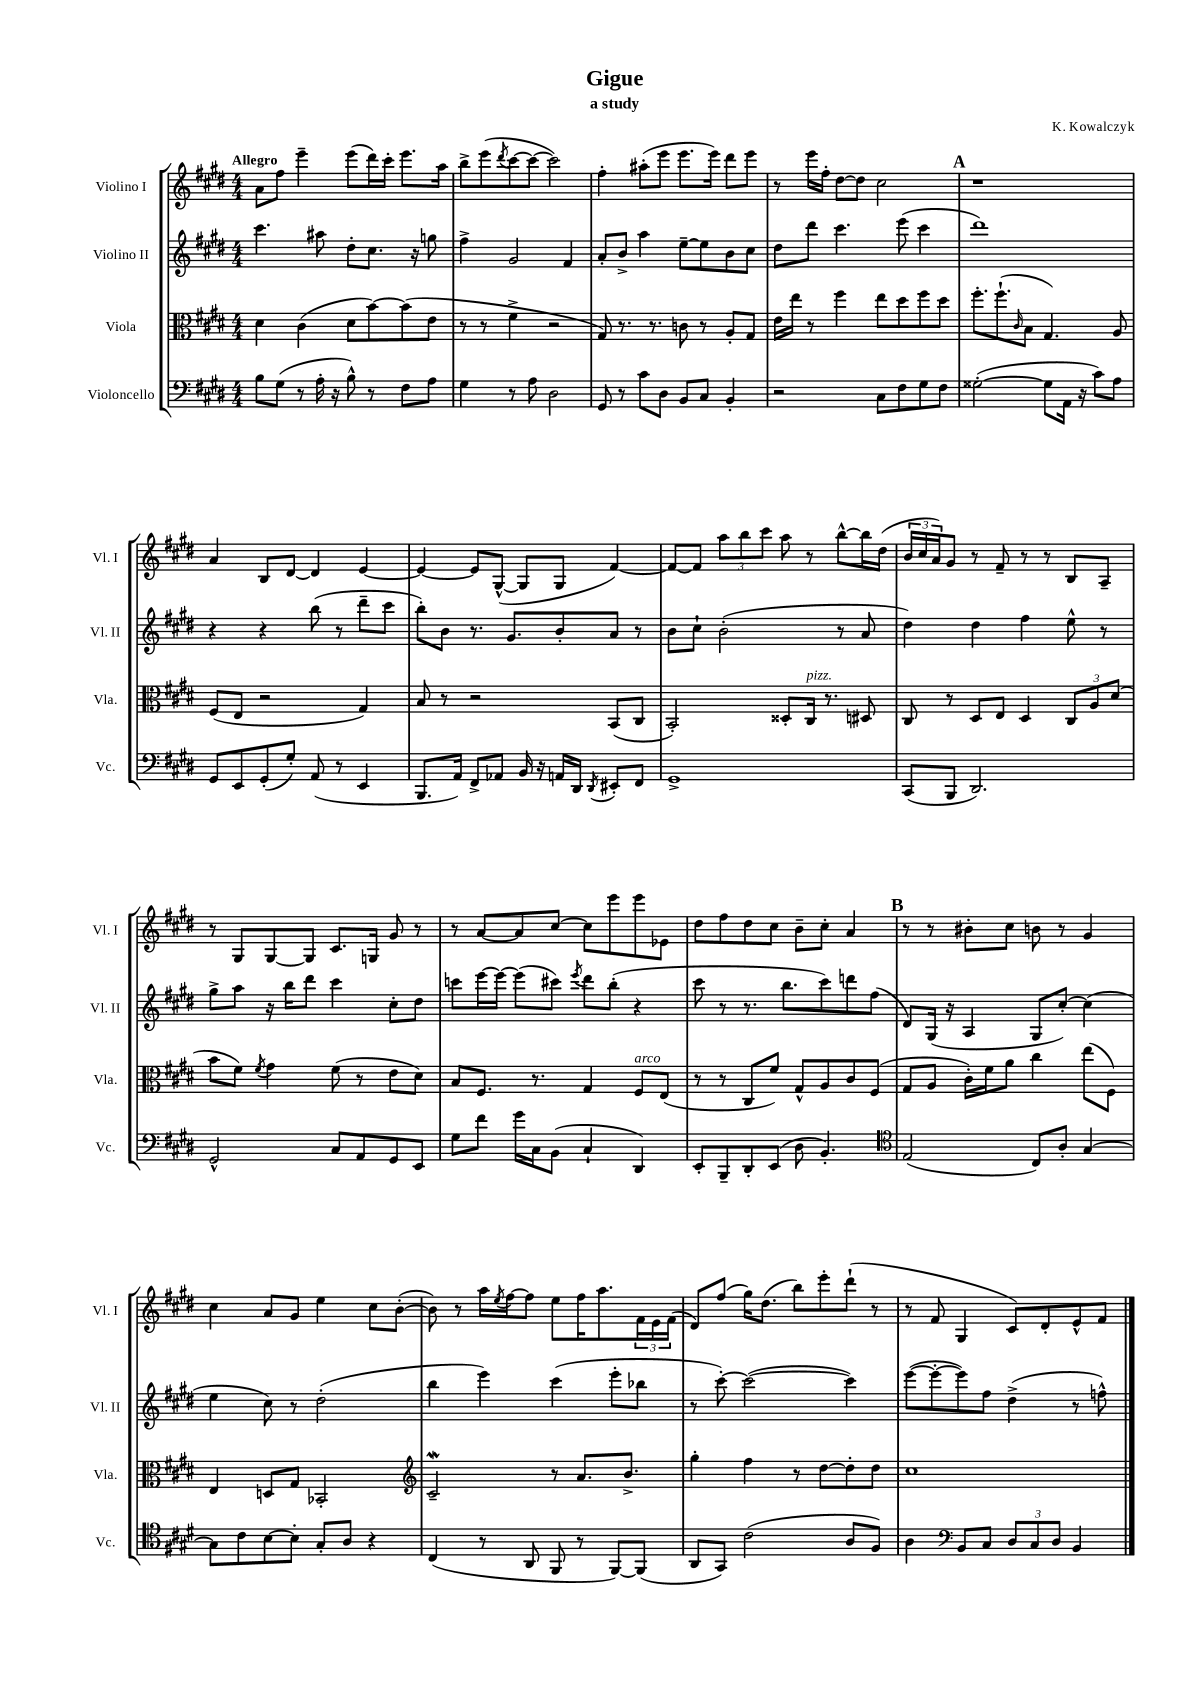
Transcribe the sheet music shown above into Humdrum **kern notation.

**kern	**kern	**kern	**kern
*staff4	*staff3	*staff2	*staff1
*clefF4	*clefC3	*clefG2	*clefG2
*k[f#c#g#d#]	*k[f#c#g#d#]	*k[f#c#g#d#]	*k[f#c#g#d#]
*M4/4	*M4/4	*M4/4	*M4/4
8B	4d#	4.ccc#	8a
(8G#	.	.	8ff#
8r	(4c#	.	4eee~
16A'	.	8aa#	.
16r	.	.	.
8B^^)	8d#	8dd#'	(8eee
8r	[8b)	8.cc#	16ddd#)
.	.	.	16ccc#'
8F#	(8b]	.	8.eee
.	.	16r	.
8A	8e	8gg	.
.	.	.	16aa
=	=	=	=
4G#	8r	4ff#^	8bb^
.	8r	.	(8eee
.	.	.	8qddd#
8r	4f#^	2g#	[8ccc#
8A	.	.	8ccc#_
2D#	2r	.	2ccc#])
.	.	4f#	.
=	=	=	=
8GG#	8G#)	8a'	4ff#'
8r	8.r	8b^	.
8c#	.	4aa	(8aa#'
.	8.r	.	.
8D#	.	.	8eee
8BB	8c	[8ee~	8.eee
8C#	8r	8ee]	.
.	.	.	16eee)
4BB'	8A'	8b	8ddd#
.	8G#	8cc#	8eee
=	=	=	=
2r	16e	8dd#	8r
.	16ee	.	.
.	8r	8ddd#	16eee
.	.	.	16ff#'
.	4ff#	4.ccc#	[8dd#
.	.	.	8dd#]
8C#	8ee	.	2cc#
8F#	8dd#	(8eee	.
8G#	8ff#	4ccc#	.
8F#	8dd#	.	.
=	=	=	=
([2G##'	8.ff#'	1ddd#)	1r
.	(8.ff#`	.	.
.	16qqc#	.	.
.	8B	.	.
8G##]	4.G#)	.	.
16AA	.	.	.
16r	.	.	.
8c#)	.	.	.
8A	8A	.	.
=	=	=	=
8GG#	(8F#	4r	4a
8EE	8E	.	.
(8GG#'	2r	4r	8B
8G#')	.	.	[8d#
(8AA	.	(8bb	4d#]
8r	.	8r	.
4EE	4G#)	8ddd#~	[4e
.	.	8ccc#	.
=	=	=	=
8.BBB	8B	8bb')	4e_
.	8r	8b	.
16AA)	.	.	.
8FF#^	2r	8.r	8e]
8AA-	.	.	([8G#^^
.	.	8.g#	.
16BB	.	.	8G#]
16r	.	.	.
16AA	.	8b'	8G#
16DD#	.	.	.
8qDD#	.	.	.
8EE#'	(8BB	8a	[4f#)
8FF#	8C#	8r	.
=	=	=	=
1GG#^	2BB')	8b	8f#_
.	.	8cc#`	8f#]
.	.	(2b'	12aa
.	.	.	12bb
.	.	.	12ccc#
.	8D##'	.	8aa
.	16C#	.	8r
.	8.r	.	.
.	.	8r	[8bb^^
.	8D#	8a	16bb]
.	.	.	(16dd#
=	=	=	=
(8CC#	8C#	4dd#)	24b
.	.	.	24cc#
.	.	.	24a)
8BBB	8r	.	8g#
2.DD#)	8D#	4dd#	8r
.	8E	.	8f#~
.	4D#	4ff#	8r
.	.	.	8r
.	12C#	8ee^^	8B
.	12A	.	.
.	.	8r	8A~
.	(12d#	.	.
=	=	=	=
2GG#^^	8b	8gg#^	8r
.	8f#)	8aa	8G#
.	8qf#	.	.
.	4g#	16r	[8G#
.	.	16bb	.
.	.	8ddd#	8G#]
8C#	(8f#	4ccc#	8.c#
8AA	8r	.	.
.	.	.	16G
8GG#	8e	8cc#'	8g#
8EE	8d#)	8dd#	8r
=	=	=	=
8G#	8B	8ccc	8r
8f#	8.F#	[16eee	[8a
.	.	16eee_	.
16g#	.	(8eee]	8a]
16C#	8.r	.	.
(8BB	.	8ccc#)	[8cc#
.	.	8qeee	.
4C#`	4G#	8ddd#	8cc#]
.	.	(8bb'	8eee
4DD#)	8F#	4r	8eee
.	(8E	.	8e-
=	=	=	=
8EE'	8r	8ccc#	8dd#
8BBB~	8r	8r	8ff#
8DD#'	8C#	8.r	8dd#
(8EE	8f#)	.	8cc#
.	.	8.bb	.
8D#	8G#^^	.	8b~
4.BB')	8A	8ccc#)	8cc#'
.	8c#	8ddd	4a
.	(8F#	(8ff#	.
=	=	=	=
*clefC4	*	*	*
(2E	8G#	8d#)	8r
.	8A	(16G#	8r
.	.	16r	.
.	16c#')	4A	8b#'
.	16f#	.	.
.	8a	.	8cc#
8C#)	4cc#	8G#	8b
8A'	.	[8cc#')	8r
[4G#	(8ee	(4cc#]	4g#
.	8F#)	.	.
=	=	=	=
8G#]	4E	4ee	4cc#
8c#	.	.	.
[8B	8D	8cc#)	8a
8B']	8G#	8r	8g#
8G#'	2BB-'	(2dd#'	4ee
8A	.	.	.
4r	.	.	8cc#
.	.	.	([8b'
=	=	=	=
*	*clefG2	*	*
(4C#	2c#~	4bb	8b])
.	.	.	8r
8r	.	4eee)	16aa
.	.	.	8qee
.	.	.	[16ff#
8AA	.	.	8ff#]
8FF#	8r	(4ccc#	8ee
8r	8.a	.	16ff#
.	.	.	8.aa
[8FF#)	.	8eee'	.
.	8.b^	.	.
(8FF#]	.	8bb-	24f#
.	.	.	24e
.	.	.	(24f#
=	=	=	=
8AA	4gg#'	8r	8d#)
8GG#)	.	[8ccc#')	(8ff#
(2c#	4ff#	(2ccc#_	16gg#)
.	.	.	(8.dd#
.	8r	.	8bb)
.	[8dd#	.	8eee'
8A	8dd#']	4ccc#])	(8ddd#`
8F#)	8dd#	.	8r
=	=	=	=
4A	1cc#	([8eee	8r
.	.	8eee'_	8f#
*clefF4	*	*	*
8BB	.	8eee])	4G#
8C#	.	8ff#	.
12D#	.	(4dd#^	8c#)
12C#	.	.	.
.	.	.	8d#'
12D#	.	.	.
4BB	.	8r	8e^^
.	.	8ff^^)	8f#
==	==	==	==
*-	*-	*-	*-
